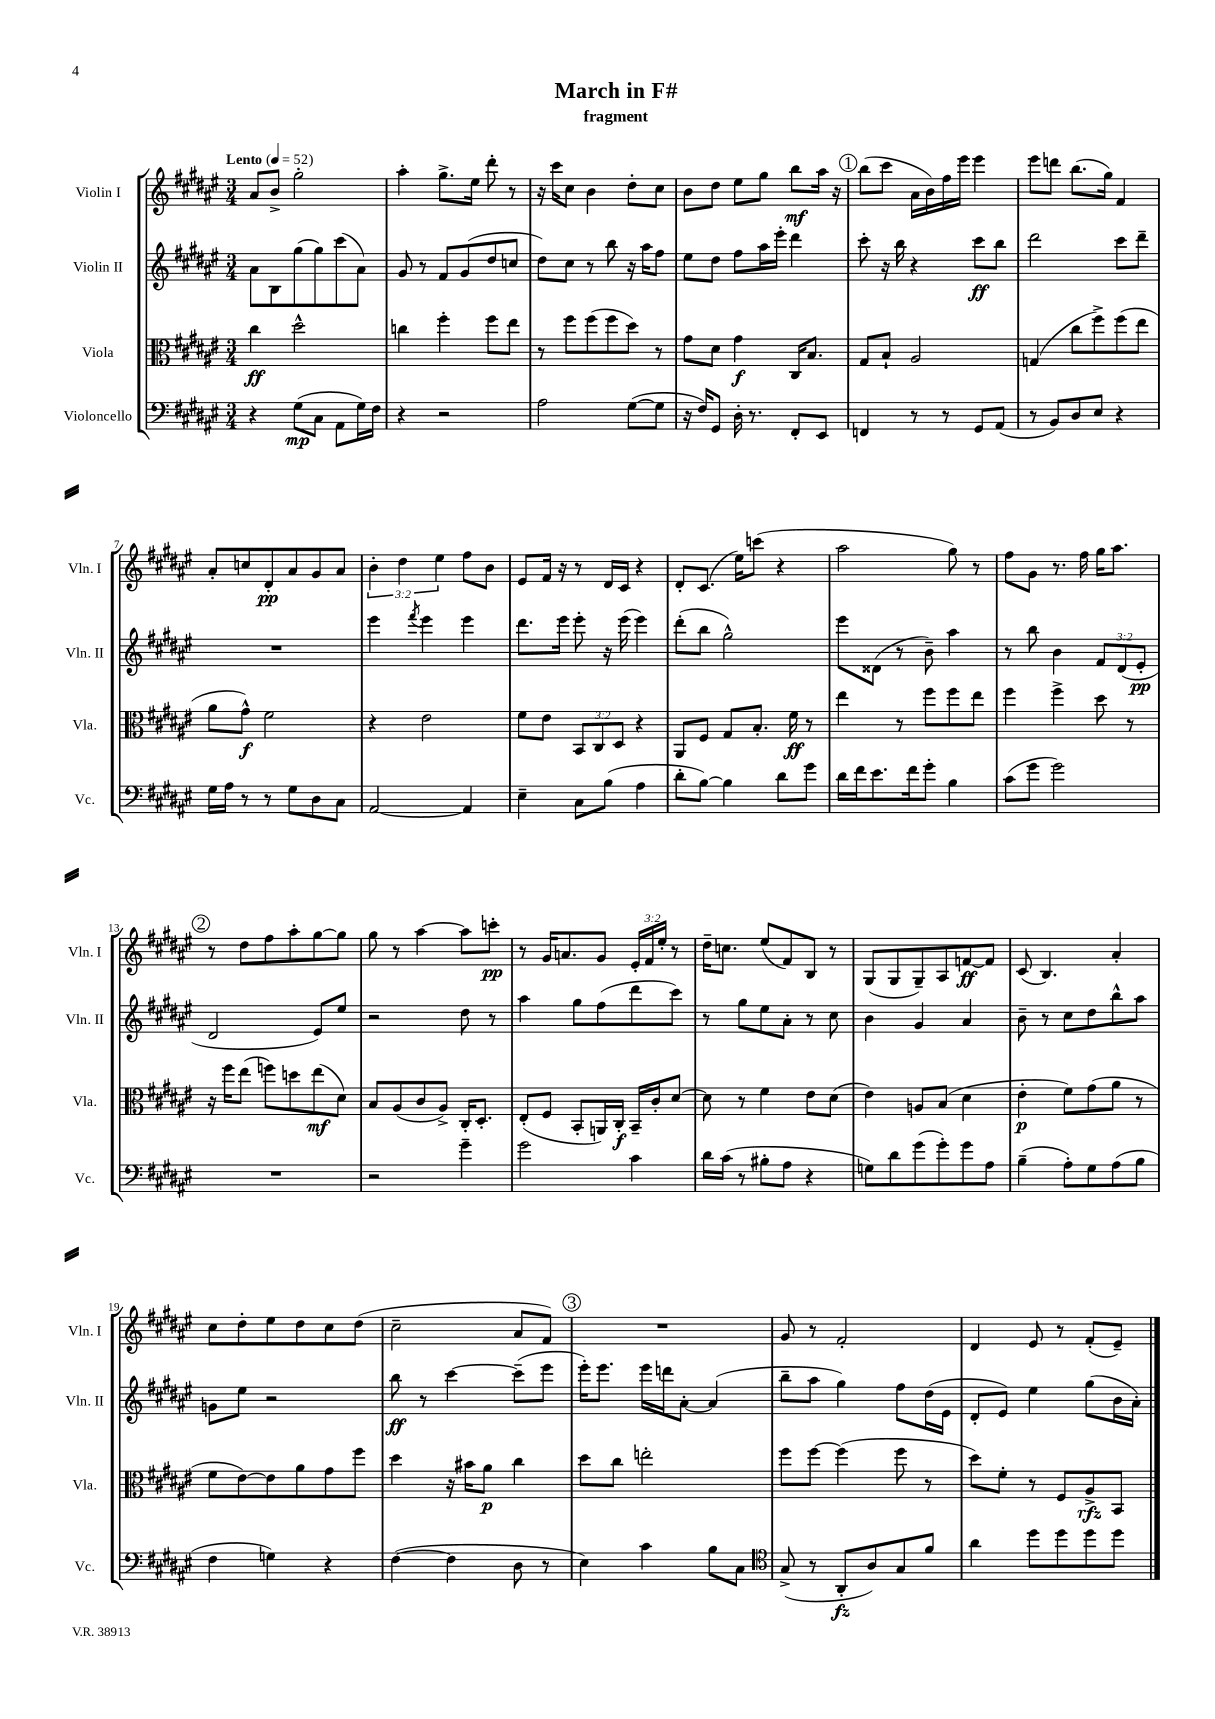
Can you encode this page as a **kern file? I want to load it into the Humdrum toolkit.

**kern	**kern	**kern	**kern
*staff4	*staff3	*staff2	*staff1
*clefF4	*clefC3	*clefG2	*clefG2
*k[f#c#g#d#a#e#]	*k[f#c#g#d#a#e#]	*k[f#c#g#d#a#e#]	*k[f#c#g#d#a#e#]
*M3/4	*M3/4	*M3/4	*M3/4
*MM52	*MM52	*MM52	*MM52
4r	4cc#\	8a#\L	8a#/L
.	.	8B\	8b^/J
(8G#\L	2dd#^^\	(8gg#\	2gg#'\
8C#\J	.	8gg#\)	.
8AA#\L	.	(8ccc#\	.
16G#\L)	.	8a#\J)	.
16F#\JJ	.	.	.
=	=	=	=
4r	4cc\	8g#/	4aa#'\
.	.	8r	.
2r	4ff#'\	8f#/L	8.gg#^\L
.	.	(8g#/	.
.	.	.	16ee#\Jk
.	8ff#\L	8dd#/	8ddd#'\
.	8ee#\J	8cc/J	8r
=	=	=	=
2A#\	8r	8dd#\L)	16r
.	.	.	16ccc#\LK
.	8ff#\L	8cc#\J	8cc#\J
.	(8ff#\	8r	4b\
.	8ff#\	8bb\	.
([8G#\L	8dd#\J)	16r	8dd#'\L
.	.	16aa#\LK	.
8G#\]J	8r	8ff#\J	8cc#\J
=	=	=	=
16r	8g#\L	8ee#\L	8b\L
16F#/LK)	.	.	.
8GG#/J	8d#\J	8dd#\J	8dd#\J
16D#'\	4g#\	8ff#\L	8ee#\L
8.r	.	.	.
.	.	16aa#\L	8gg#\J
.	.	16eee#'\JJ	.
8FF#'/L	16C#/LK	4ddd#\	8bb\L
.	8.B/J	.	.
8EE#/J	.	.	16aa#\Jk
.	.	.	16r
=	=	=	=
4FF/	8G#/L	8ccc#'\	(8bb\L
.	8B`/J	16r	8ccc#\J
.	.	16bb\	.
8r	2A#/	4r	16a#\LL
.	.	.	16b\)
8r	.	.	16ff#\
.	.	.	16eee#\JJ
8GG#/L	.	8ccc#\L	4eee#\
(8AA#/J	.	8bb\J	.
=	=	=	=
8r	(4G/	2ddd#\	8eee#\L
8BB/L)	.	.	8ddd\J
8D#/	8cc#\L	.	(8.bb\L
8E#/J	8ff#^\)	.	.
.	.	.	16gg#\Jk)
4r	(8ff#\	8ccc#\L	4f#/
.	8ee#\J	8ddd#~\J	.
=	=	=	=
16G#\LL	8a#\L	2.r	8a#'/L
16A#\JJ	.	.	.
8r	8g#^^\J)	.	8cc/
8r	2f#\	.	8d#'/
8G#\L	.	.	8a#/
8D#\	.	.	8g#/
8C#\J	.	.	8a#/J
=	=	=	=
[2AA#/	4r	4eee#\	6b'\
.	.	.	6dd#\
.	.	8qfff#/	.
.	2e#\	4eee#\	.
.	.	.	6ee#\
4AA#/]	.	4eee#\	8ff#\L
.	.	.	8b\J
=	=	=	=
4E#~\	8f#\L	8.ddd#\L	8e#/L
.	8e#\J	.	16f#/Jk
.	.	16eee#\Jk	16r
8C#\L	12BB/L	8eee#'\	8r
.	12C#/	.	.
(8B\J	.	16r	16d#/LL
.	12D#/J	.	.
.	.	(16eee#\	16c#/JJ
4A#\	4r	4eee#\)	4r
=	=	=	=
8d#'\L	8AA#/L	(8ddd#'\L	8d#'/L
[8B\J)	8F#/J	8bb\J	(8.c#/J
4B\]	8G#/L	2gg#^^\)	.
.	.	.	16ee#\LK)
.	8.B'/J	.	(8ccc\J
8d#\L	.	.	4r
.	16f#\	.	.
8g#\J	8r	.	.
=	=	=	=
16d#\LL	4ee#\	8eee#\L	2aa#\
16f#\J	.	.	.
8.e#\	.	(8d##\J	.
.	8r	8r	.
16f#\k	.	.	.
8g#'\J	8ff#\L	8b~\)	.
4B\	8ff#\	4aa#\	8gg#\)
.	8ee#\J	.	8r
=	=	=	=
(8c#\L	4ff#\	8r	8ff#\L
8g#\J	.	8bb\	8g#\J
2g#\)	4ff#^\	4b\	8.r
.	.	.	16ff#\
.	8dd#\	12f#/L	16gg#\LK
.	.	.	8.aa#\J
.	.	(12d#/	.
.	8r	.	.
.	.	12e#'/J	.
=	=	=	=
2.r	16r	2d#/	8r
.	16ff#\LK	.	.
.	(8ee#\J	.	8dd#\L
.	8ff\L)	.	8ff#\
.	8dd\	.	8aa#'\
.	(8ee#\	8e#/L)	[8gg#\
.	8d#\J)	8ee#/J	8gg#\]J
=	=	=	=
2r	8B/L	2r	8gg#\
.	(8A#/	.	8r
.	8c#/	.	[4aa#\
.	8A#^/J)	.	.
4g#~\	16C#'/LK	8dd#\	8aa#\]L
.	8.D#'/J	.	.
.	.	8r	8ccc'\J
=	=	=	=
2g#\	(8E#'/L	4aa#\	8r
.	8F#/J	.	16g#/LK
.	.	.	8.a/
.	8BB'/L	8gg#\L	.
.	16AA/L)	(8ff#\	8g#/J
.	16C#'/JJ	.	.
4c#\	16BB~/LL	8ddd#\	24e#'/LL
.	.	.	24f#/
.	16c#'/J	.	.
.	.	.	24ee#'/JJ
.	[8d#/J	8ccc#\J)	8r
=	=	=	=
16d#\LL	8d#\]	8r	16dd#~\LK
(16c#\JJ	.	.	8.cc\J
8r	8r	8gg#\L	.
8B#'\L	4f#\	8ee#\	(8ee#/L
8A#\J	.	8a#'\J	8f#/)
4r	8e#\L	8r	8B/J
.	(8d#\J	8cc#\	8r
=	=	=	=
8G\L)	4e#\)	4b\	(8G#/L
8d#\	.	.	8G#/
(8g#\	8A/L	4g#/	8G#~/)
8g#'\)	(8B/J	.	8A#/
8g#\	4d#\	4a#/	[8f/
8A#\J	.	.	8f/]J
=	=	=	=
(4B~\	4e#'\	8b~\	(8c#/
.	.	8r	4.B/)
8A#'\L)	8f#\L)	8cc#\L	.
8G#\	(8g#\	8dd#\	.
(8A#\	8a#\J	8bb^^\	4a#'/
8B\J	8r	8aa#\J	.
=	=	=	=
4F#\	8f#\L	8g\L	8cc#\L
.	[8e#\)	8ee#\J	8dd#'\
4G\)	8e#\]	2r	8ee#\
.	8a#\	.	8dd#\
4r	8g#\	.	8cc#\
.	8ff#\J	.	(8dd#\J
=	=	=	=
([4F#\	4dd#\	8bb\	2cc#~\
.	.	8r	.
4F#\]	16r	[4ccc#\	.
.	16b#\LK	.	.
.	8a#\J	.	.
8D#\	4cc#\	(8ccc#~\]L	8a#/L
8r	.	8eee#\J	8f#/J)
=	=	=	=
4E#\)	8dd#\L	16eee#'\LK)	2.r
.	.	8.eee#\J	.
.	8cc#\J	.	.
4c#\	2ee'\	16eee#\LL	.
.	.	16ddd\J	.
.	.	[8a#'\J	.
8B\L	.	(4a#/]	.
8C#\J	.	.	.
=	=	=	=
*clefC4	*	*	*
(8G#^/	8ff#\L	8bb~\L	8g#/
8r	[8ff#\J	8aa#\J	8r
8AA#'/L	(4ff#\]	4gg#\)	2f#'/
8A#/)	.	.	.
8G#/	8ff#\	8ff#\L	.
8f#/J	8r	(16dd#\L	.
.	.	16e#\JJ	.
=	=	=	=
4a#\	8dd#\L)	8d#'/L	4d#/
.	8f#'\J	8e#/J)	.
8dd#\L	8r	4ee#\	8e#/
8dd#\	8F#/L	.	8r
8dd#\	8A#^/	(8gg#\L	(8f#'/L
8dd#\J	8BB/J	16b\L	8e#~/J)
.	.	16a#'\JJ)	.
==	==	==	==
*-	*-	*-	*-
